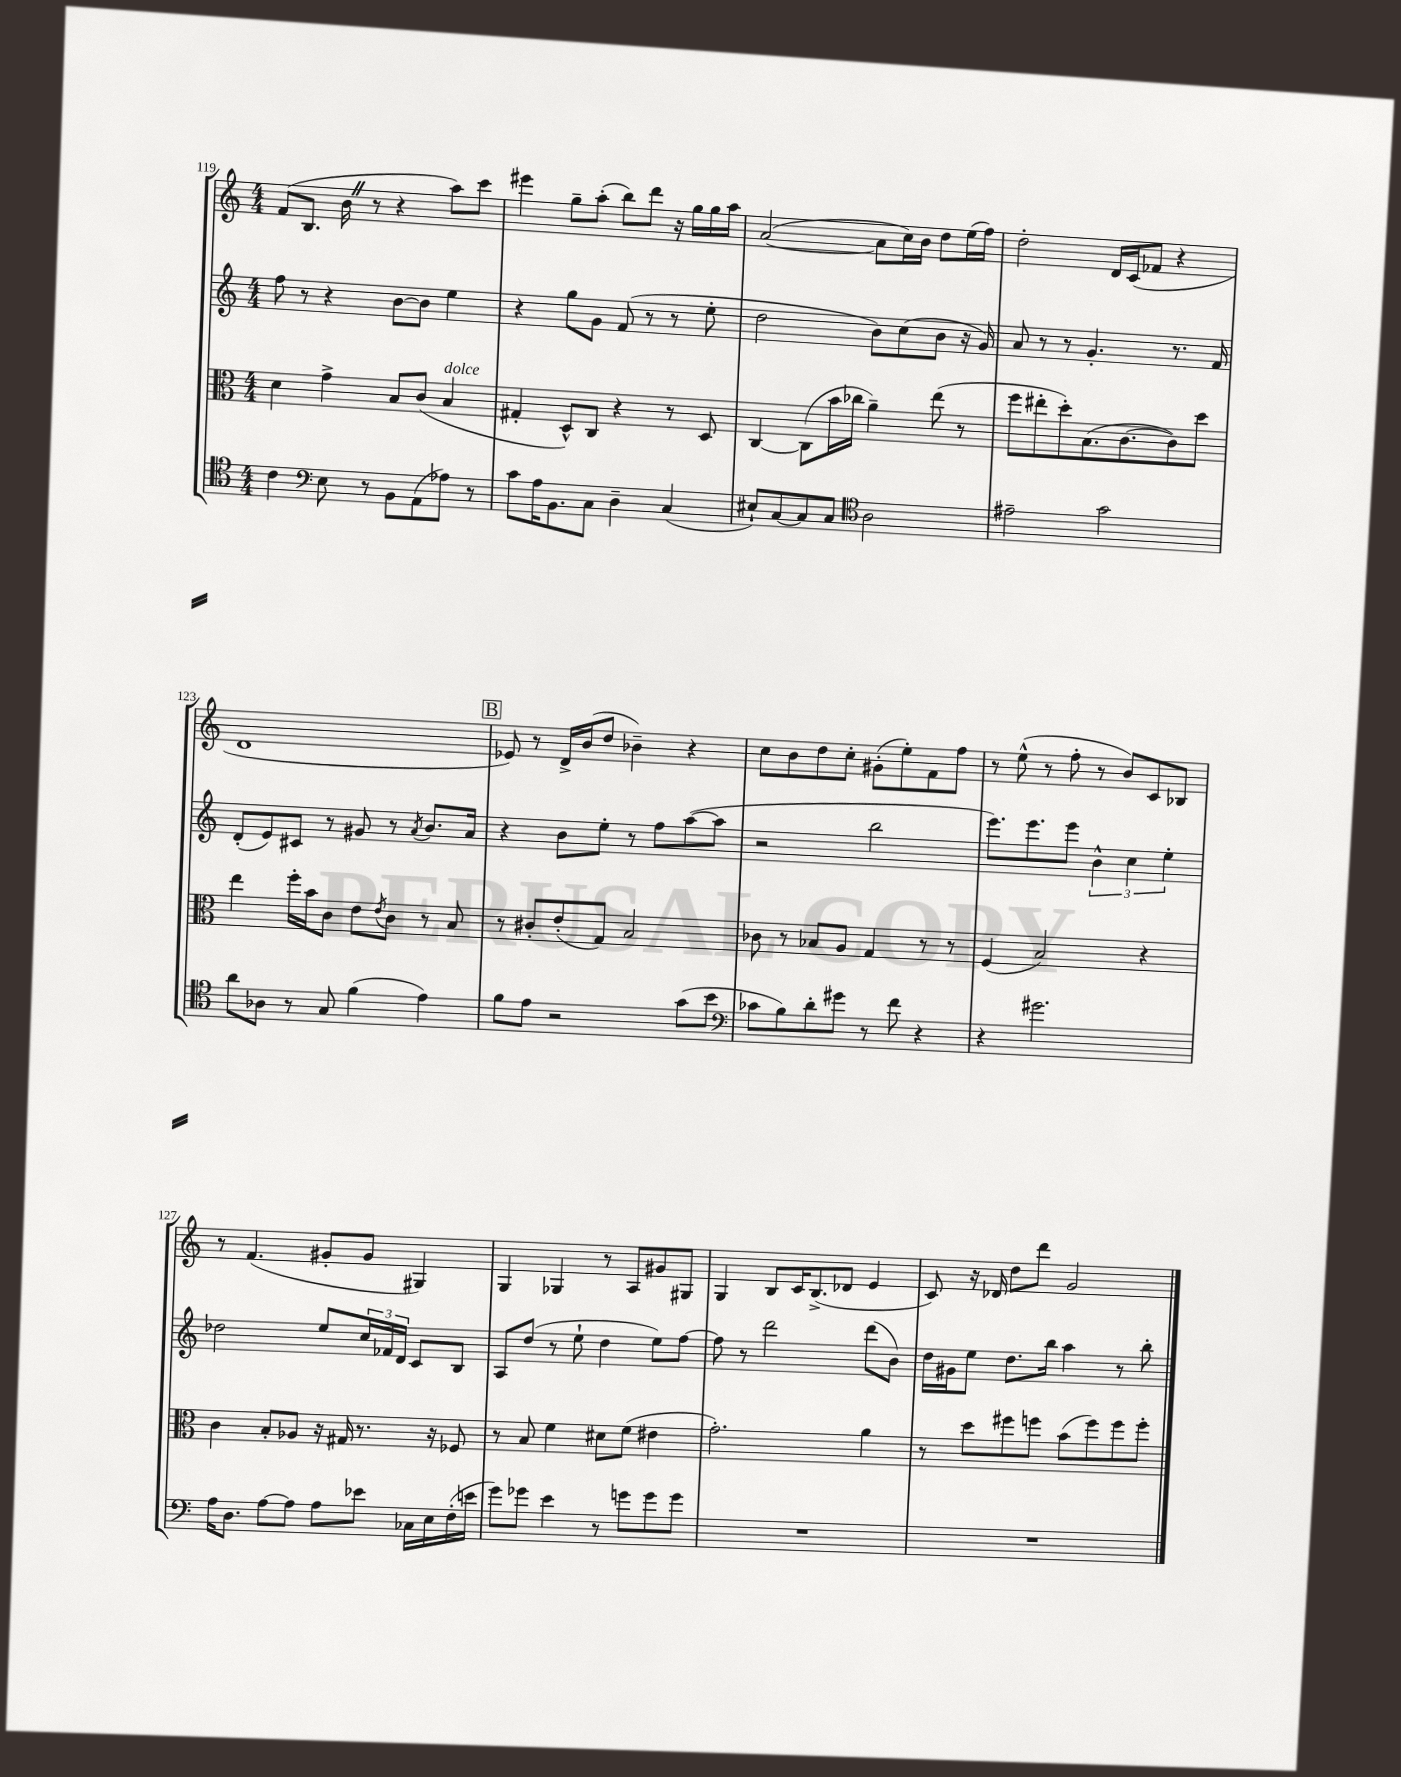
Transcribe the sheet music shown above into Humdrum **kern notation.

**kern	**kern	**kern	**kern
*staff4	*staff3	*staff2	*staff1
*clefC4	*clefC3	*clefG2	*clefG2
*k[]	*k[]	*k[]	*k[]
*M4/4	*M4/4	*M4/4	*M4/4
4c\	4d\	8ff\	(8f/L
.	.	8r	8.B/J
*clefF4	*	*	*
8E\	4g^\	4r	.
.	.	.	16b\
8r	.	.	8r
8BB\L	8B/L	[8b\L	4r
(8AA\	(8c/J	8b\]J	.
8A-\J)	4B/	4ee\	8aa\L)
8r	.	.	8ccc\J
=	=	=	=
8c\L	4G#'/	4r	4eee#\
16A\K	.	.	.
8.BB\	.	.	.
.	8D^^/L)	8gg\L	8gg~\L
8C\J	8C/J	8g\J	(8aa'\J
4D~\	4r	(8f/	8bb\L)
.	.	8r	8ddd\J
(4C/	8r	8r	16r
.	.	.	16gg\LL
.	8D/	8ee'\	16gg\
.	.	.	16aa\JJ
=	=	=	=
8E#`/L)	[4C/	2dd\	([2a/
[8C/	.	.	.
8C/]	(8C\]L	.	.
8C/J	16b\L	.	.
.	16cc-\JJ	.	.
*clefC4	*	*	*
2A\	4a~\)	8b\L)	8a\]L
.	.	(8cc\	16cc\L)
.	.	.	16b\JJ
.	(8ee\	8b\J	8dd\L
.	8r	16r	(16ee\L
.	.	16g/)	16ff\JJ)
=	=	=	=
2e#~\	8ff\L	8a/	2dd'\
.	8ee#'\	8r	.
.	8dd'\)	8r	.
.	(8.B\	4.g'/	.
2g\	.	.	16d/LL
.	[8.c\	.	(16c/J
.	.	.	8f-/J
.	8c\])	8.r	4r
.	8dd\J	.	.
.	.	16f/	.
=	=	=	=
8a\L	4ee\	(8d'/L	1d
8A-\J	.	8e/)	.
8r	16ff'\LL	8c#/J	.
.	16b\J	.	.
8G/	8c\J	8r	.
(4f\	8e\L	8g#/	.
.	8qe/	.	.
.	8c\J	8r	.
.	.	8qa/	.
4e\)	8r	8.b/L	.
.	8B/	.	.
.	.	16a/Jk	.
=	=	=	=
8f\L	8r	4r	8e-/)
8e\J	8c#'/L	.	8r
2r	(8e'/	8b\L	16d^/LL
.	.	.	(16b/J
.	8G/J)	8ee'\J	8dd/J
.	2B/	8r	4b-~\)
.	.	8ff\L	.
(8g\L	.	([8aa\	4r
8b\J	.	8aa\]J	.
=	=	=	=
*clefF4	*	*	*
8c-\L	8c-\	2r	8cc\L
8B\)	8r	.	8b\
8d'\	8B-/L	.	8dd\
8g#\J	8A/J	.	8cc'\J
8r	4G/	2bb\	(8g#'\L
8f\	.	.	8ee'\)
4r	8r	.	8f\
.	8r	.	8ff\J
=	=	=	=
4r	(4F/	8.eee\L)	8r
.	.	.	(8ee^^\
.	.	8.eee\	.
2.g#\	2B/)	.	8r
.	.	8eee\J	8ff'\
.	.	6b^^\	8r
.	.	.	8b/L)
.	.	6cc\	.
.	4r	.	8c/
.	.	6ee'\	.
.	.	.	8B-/J
=	=	=	=
16A\LK	4c\	2dd-\	8r
8.D\J	.	.	.
.	.	.	(4.f/
[8A\L	8B'/L	.	.
8A\]J	8A-/J	.	.
8A\L	16r	8ee/L	8g#'/L
.	16G#/	.	.
8e-\J	8.r	24cc/L	8g#/J
.	.	24f-/	.
.	.	24d/JJ	.
16C-\LL	.	8c/L	4G#/)
16E\	16r	.	.
(16F'\	8F-/	8B/J	.
16e\JJ	.	.	.
=	=	=	=
8g\L)	8r	8A/L	4G/
8g-\J	8B/	(8dd/J	.
4e\	4f\	8r	4G-/
.	.	8ee`\	.
8r	8d#\L	4dd\	8r
8g\L	(8f\J	.	8A/L
8g\	4e#\	8ee\L)	8g#/
8g\J	.	[8ff\J	8G#/J
=	=	=	=
1r	2.g'\)	8ff\]	4G/
.	.	8r	.
.	.	2ddd\	8B/L
.	.	.	16c/K
.	.	.	(8.B^/
.	.	.	8d-/J
.	4a\	(8ddd\L	4e/
.	.	8b\J)	.
=	=	=	=
1r	8r	16dd\LL	8c/)
.	.	16g#\J	.
.	8dd\L	8ee\J	16r
.	.	.	16d-/
.	8ff#\	8.dd\L	8dd\L
.	8ff\J	.	8ddd\J
.	.	16bb\Jk	.
.	(8b\L	4aa\	2g/
.	8ff\)	.	.
.	8ff\	8r	.
.	8ff'\J	8bb'\	.
==	==	==	==
*-	*-	*-	*-
